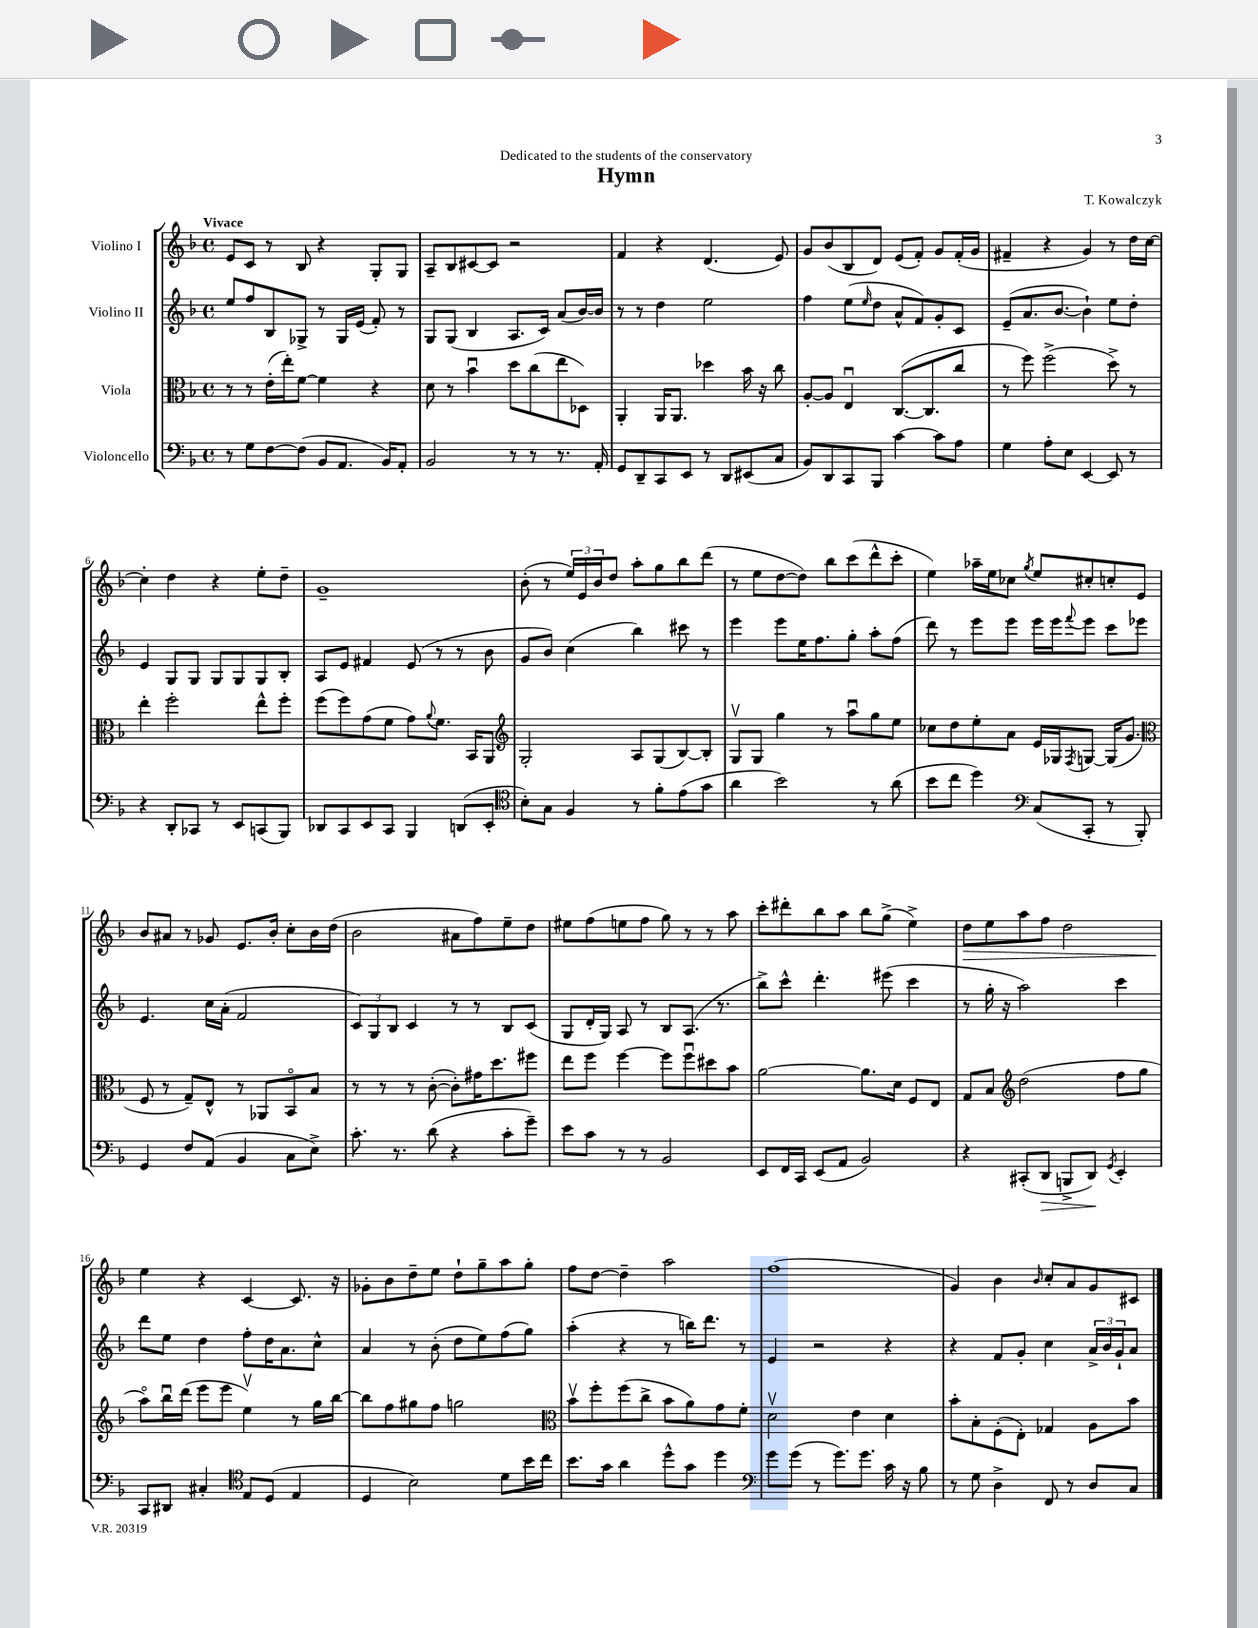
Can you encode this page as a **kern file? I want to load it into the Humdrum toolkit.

**kern	**kern	**kern	**kern
*staff4	*staff3	*staff2	*staff1
*clefF4	*clefC3	*clefG2	*clefG2
*k[b-]	*k[b-]	*k[b-]	*k[b-]
*M4/4	*M4/4	*M4/4	*M4/4
*met(c)	*met(c)	*met(c)	*met(c)
8r	8r	8ee/L	8e/L
8G\L	8r	8ff/	8c/J
[8F\	(16e'\LL	8B-/	8r
.	16ee'\J)	.	.
(8F\]J	[8f\J	8G-^/J	8B-/
8BB-/L	4f\]	8r	4r
8.AA/J	.	16G-/LL	.
.	.	(16e/JJ	.
.	4r	8f'/)	8G'/L
16BB-/LK)	.	.	.
8AA'/J	.	8r	8G/J
=	=	=	=
2BB-/	8d\	8G/L	8A~/L
.	8r	(8G/J	8B-/
.	4b-u\	4B-/	[8c#/
.	.	.	8c#/]J
8r	8dd\L	8.A/L	2r
8r	(8cc\	.	.
.	.	16c/Jk)	.
8.r	8ee\	(8a/L	.
.	8D-\J)	[16b-/L)	.
16AA'/	.	16b-/]JJ	.
=	=	=	=
8GG/L	4AA'/	8r	4f/
8DD~/	.	8r	.
8CC/	16AA/LK	4dd\	4r
.	8.AA/J	.	.
8EE/J	.	.	.
8r	4dd-\	2ee\	(4.d/
8DD/L	.	.	.
(8EE#/	16b-\	.	.
.	16r	.	.
8C/J	8cc\	.	8e/)
=	=	=	=
8BB-/L)	[8A'/L	4ff\	8g/L
8DD/	8A/]J	.	(8b-/
8CC/	4Eu/	(8ee\L	8B-/
.	.	16qqee/	.
8BBB-/J	.	8dd\J	8d/J)
[4c\	([8.C/L	8a^^/L	(8e/L
.	.	8f/)	8f'/J)
.	8.C/]	.	.
8c\]L	.	8g'/	8g/L
8A\J	8cc/J	8c/J	(16f'/L
.	.	.	16g/JJ
=	=	=	=
4G\	8r	(8e~/L	4f#~/
.	8ff\)	8.a/	.
8A'\L	(2ff^\	.	4r
.	.	[8.b-/J	.
8E\J	.	.	.
[4EE/	.	4b-`\])	4g/)
8EE/]	8dd^\)	8ee\L	8r
8r	8r	8dd'\J	16dd\LL
.	.	.	[16cc\JJ
=	=	=	=
4r	4ee'\	4e/	4cc'\]
8DD'/L	2ff'\	8G/L	4dd\
8CC-/J	.	8G/J	.
8r	.	8G/L	4r
8EE/L	.	8G/	.
(8CC/	8ee^^\L	8G/	8ee'\L
8BBB-/J)	8ff'\J	8B-'/J	8dd~\J
=	=	=	=
8DD-/L	(8ff\L	8A/L	1g~
8CC/	8ff\)	8e/J	.
8EE/	(8g\	4f#/	.
8CC/J	8f\J	.	.
4BBB-/	8g\L)	(8e/	.
.	8qqa/	.	.
.	8.f\J	8r	.
(8DD/L	.	8r	.
.	16BB-/LK	.	.
8EE'/J	8AA/J	8b-\	.
=	=	=	=
*clefC4	*clefG2	*	*
8B-'\L)	2G'/	8g/L	(8b-'\
8G\J	.	8b-/J)	8r
4F/	.	(4cc\	24ee/LL)
.	.	.	24e/
.	.	.	24b-/J
.	.	.	8dd/J
8r	8A/L	4bb-\)	8aa'\L
8f'\L	(8G/	.	8gg\
(8e\	[8B-/)	8ccc#\	8bb-\
8g\J	8B-'/]J	8r	(8ddd\J
=	=	=	=
4a\	8Gv/L	4eee\	8r
.	8G/J	.	8ee\L
2b-\)	4gg\	8eee\L	[8dd\
.	.	16ee\K	8dd\]J)
.	.	8.ff\	.
.	8r	.	8bb-\L
.	8aau\L	8gg'\J	(8ccc\
8r	8gg\	8aa'\L	8ddd^^\
(8a\	8ee\J	(8ff\J	8ccc'\J
=	=	=	=
8b-\L	8cc-\L	8ddd\)	4ee\)
8cc\J	8dd\	8r	.
4dd\)	8ee'\	8eee\L	16aa-~\LL
.	.	.	16ee\J
.	8a\J	8eee\J	8cc-\J
*clefF4	*	*	*
.	.	.	8qgg/
(8C/L	16e/LL	16eee\LL	8ee/L
.	16G-/J	16eee\J	.
.	8qF/	8qqfff/	.
8CC'/J	[8G/J	8eee\J	8cc#'/
8r	(16G/]LK	8ccc\L	8cc'/
.	8.g/J	.	.
8BBB-'/)	.	8eee-\J	8e/J
=	=	=	=
*	*clefC3	*	*
4GG/	8F/	4.e/	8b-/L
.	8r	.	8a#/J
8F/L	8G~/L)	.	8r
(8AA/J	8E^^/J	16cc\LL	8g-/
.	.	(16a'\JJ	.
4BB-/	8r	2f/	8.e/L
.	8AA-/L	.	.
.	.	.	16b-'/Jk
8C\L	8BB-o/	.	8cc'\L
8E^\J)	8B-/J	.	16b-\L
.	.	.	(16dd\JJ
=	=	=	=
8.c'\	8r	12c/L)	2b-\
.	.	12G/	.
.	8r	.	.
.	.	12B-/J	.
8.r	.	.	.
.	8r	4c/	.
(8d\	([8c'\	.	.
4r	8c'\]L)	8r	8a#\L
.	16g#\K	8r	8ff\)
.	8.dd\	.	.
8c'\L	.	8B-/L	8ee~\
8g~\J)	8ff#\J	(8c/J	8dd\J
=	=	=	=
8e\L	8ee\L	8G/L	8ee#\L
8c\J	8ff\J	16d'/L	(8ff\
.	.	16G/JJ)	.
8r	[4ff\	8A/	8ee\
8r	.	8r	8ff\J
2BB-/	8ff\]L	8B-/L	8gg\)
.	8ffu\	(8.A/J	8r
.	8dd#\	.	8r
.	.	8.r	.
.	8b-\J	.	8aa\
=	=	=	=
8EE/L	[2a\	8bb-^\L)	8ccc'\L
16FF/L	.	8ccc^^\J	8ddd#'\
16CC/JJ	.	.	.
(8EE/L	.	4.ddd'\	8bb-\
8AA/J	.	.	8aa\J
2BB-/)	8.a\]L	.	8bb-\L
.	.	(8eee#\	(8gg^\J
.	16d\Jk	.	.
.	8F/L	4ccc\	4ee^\)
.	8E/J	.	.
=	=	=	=
4r	8G/L	8r	8dd\L
.	8B-/J	16gg'\	8ee\
.	.	16r	.
*	*clefG2	*	*
(8CC#'/L	(2dd\	2aa\)	8aa\
8DD/J	.	.	8ff\J
8BBB^/L	.	.	2dd\
8DD/J)	.	.	.
8qGG/	.	.	.
4EE'/	8ff\L	4ccc\	.
.	8gg\J	.	.
=	=	=	=
8CC/L	8aao\L)	8ddd\L	4ee\
8DD#/J	16bb-u\L	8ee\J	.
.	(16ddd\JJ	.	.
4C#'/	8eee\L	4dd\	4r
.	8eee\J	.	.
*clefC4	*	*	*
8E/L	4eev\)	8ff'\L	[4c/
(8D/J	.	16dd\K	.
.	.	8.a\	.
4E/	8r	.	8.c/]
.	16gg\LL	8cc^^\J	.
.	[16bb-\JJ	.	16r
=	=	=	=
4D/	8bb-\]L	4a/	8g-'\L
.	8ff\	.	8b-\
2B-\)	8gg#\	8r	8dd~\
.	8ff\J	(8b-'\	8ee\J
.	2gg\	8dd\L	8dd`\L
.	.	8ee\)	8gg~\
8d\L	.	(8ff\	8aa\
16b-\L	.	8gg\J)	8gg'\J
16cc\JJ	.	.	.
=	=	=	=
*	*clefC3	*	*
8.b-\L	8b-v\L	(4aa'\	8ff\L
.	8ff'\	.	[8dd\J
16g\Jk	.	.	.
4a\	(8ff\	4r	4dd~\]
.	8cc^\J	.	.
8dd^^\L	8b-\L	8r	2aa\
8g\J	8a\)	16bb\LK)	.
.	.	8.ddd\J	.
4dd\	8g\	.	.
.	8f'\J	8r	.
=	=	=	=
*clefF4	*	*	*
8g\L	2dv\	4e/	(1ff
(8g\J	.	.	.
8r	.	2r	.
8.g\L)	.	.	.
.	4e\	.	.
8.g\J	.	.	.
16c\	4d\	4r	.
16r	.	.	.
8B-\	.	.	.
=	=	=	=
8r	8b-'\L	4r	4g/)
8G\	8B-'\	.	.
4D^\	(8F'\	8f/L	4b-\
.	8E'\J)	8g'/J	.
.	.	.	16qqb-/
8FF/	4G-/	4cc\	8cc'/L
8r	.	.	8a/
8D/L	8A\L	24a^/LL	8g/
.	.	24b-/	.
.	.	24g`/J	.
8C/J	8b-\J	8a/J	8c#/J
==	==	==	==
*-	*-	*-	*-
